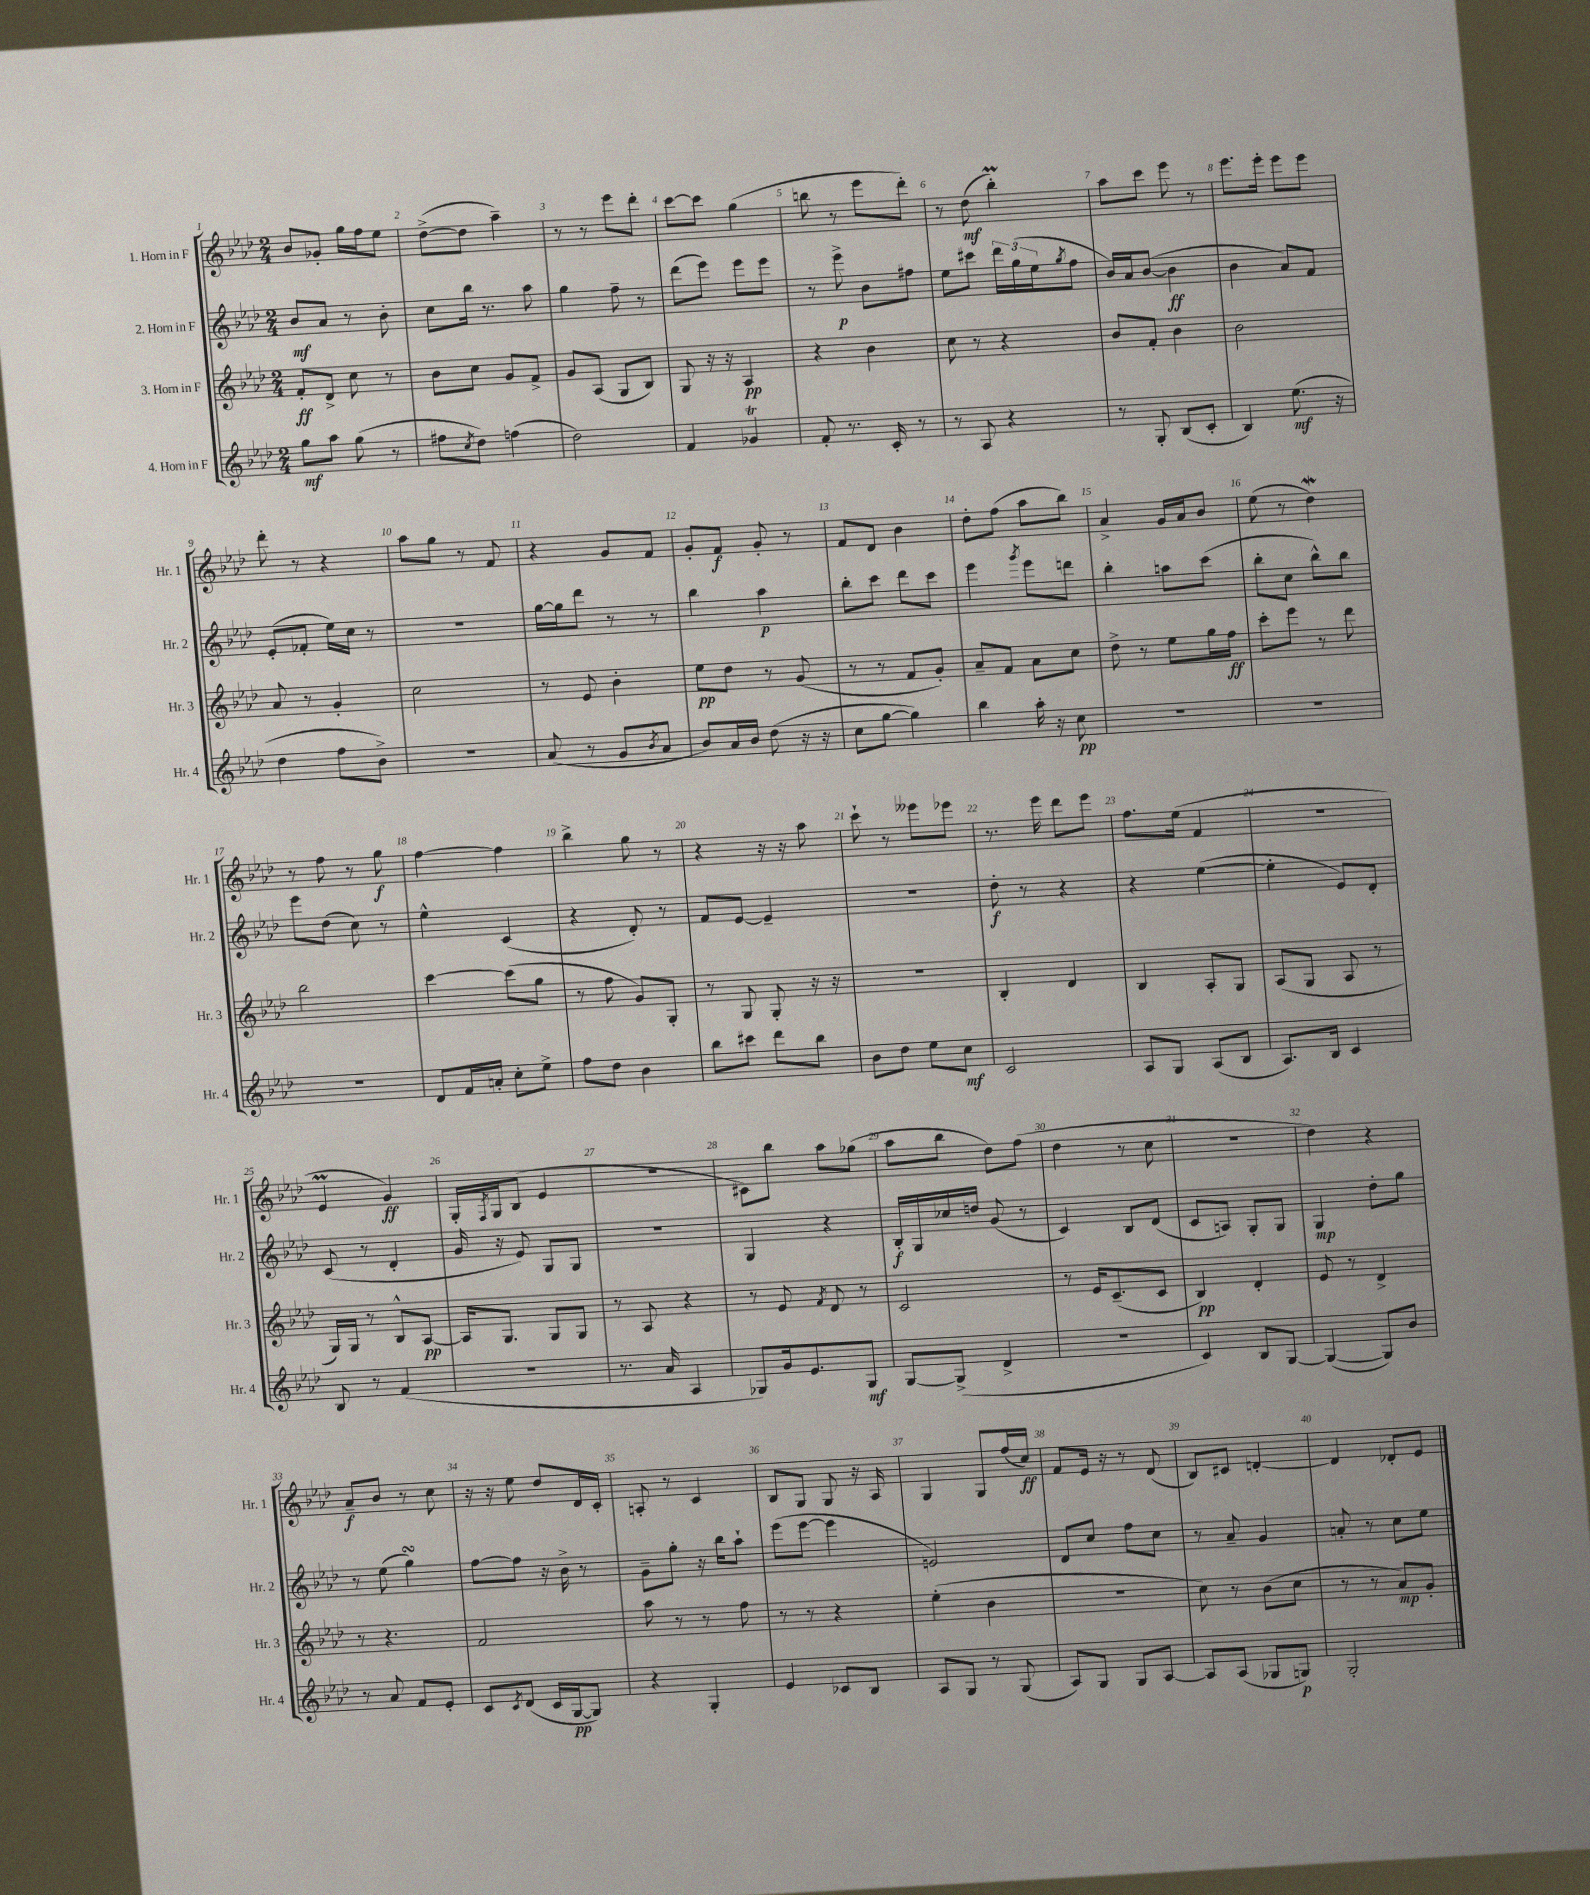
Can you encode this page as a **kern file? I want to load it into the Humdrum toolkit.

**kern	**kern	**kern	**kern
*staff4	*staff3	*staff2	*staff1
*clefG2	*clefG2	*clefG2	*clefG2
*k[b-e-a-d-]	*k[b-e-a-d-]	*k[b-e-a-d-]	*k[b-e-a-d-]
*M2/4	*M2/4	*M2/4	*M2/4
8gg	8f'	8b-	8b-
8aa-	8d-^	8a-	8g-'
(8gg	8cc	8r	16gg
.	.	.	16ff
8r	8r	8b-'	8ee-
=	=	=	=
8ff#	8b-	8cc	([8dd-^
8qcc	.	.	.
8dd-)	8cc	16bb-	8dd-]
.	.	8.r	.
(4ff	8g	.	4aa-~)
.	8f^	8aa-	.
=	=	=	=
2dd-)	8g	4gg	8r
.	(8A-	.	8r
.	8G	8ff~	8eee-
.	8B-)	8r	8ddd-'
=	=	=	=
4f	8G	(8ddd-	[8ccc
.	16r	8eee-)	8ccc]
.	16r	.	.
4g-	4A-	8eee-	(4gg
.	.	8eee-	.
=	=	=	=
8f'	4r	8r	8bb
8.r	.	8eee-^	8r
.	4b-	8b-	8eee-
16c'	.	.	.
8r	.	8ff#	8ddd-')
=	=	=	=
8r	8cc	8ee-	8r
8A-	8r	8ccc#	(8dd-
4r	4r	24ddd-	4bb-')
.	.	(24gg	.
.	.	24ee-	.
.	.	8qgg	.
.	.	8ff	.
=	=	=	=
8r	8b-	16b-)	8aa-
.	.	16a-	.
8G'	8f'	([8b-	8ccc
(8B-	4b-	4b-]	8eee-
8c'	.	.	8r
=	=	=	=
4B-)	2b-	4b-	8.eee-
.	.	.	16eee-'
(8.ee-	.	8a-)	8eee-
.	.	8f	8eee-
16r	.	.	.
=	=	=	=
4dd-	8a-	(8e-'	8ddd-'
.	8r	8f-'	8r
8ff	4g'	16ee-)	4r
.	.	16cc	.
8b-^)	.	8r	.
=	=	=	=
2r	2cc	2r	8aa-
.	.	.	8gg
.	.	.	8r
.	.	.	8f
=	=	=	=
(8a-	8r	[16gg	4r
.	.	16gg]	.
8r	8e-	8ddd-	.
8g	4b-'	8r	8g
8qb-	.	.	.
8a-	.	8r	8f
=	=	=	=
8b-)	8ee-	4bb-	8g'
16a-	8dd-	.	8f
16b-	.	.	.
(8dd-	8r	4aa-	8g'
16r	(8g	.	8r
16r	.	.	.
=	=	=	=
8cc	8r	8bb-'	8f
[8gg	8r	8ccc	8d-
4gg])	8f	8ddd-	4b-
.	8g')	8ccc	.
=	=	=	=
4bb-	8a-~	4eee-	8dd-'
.	8f	.	(8ff
.	.	8qggg	.
16aa-'	8a-	8eee-	8aa-
16r	.	.	.
8cc	8cc	8ddd	8bb-)
=	=	=	=
2r	8dd-^	4bb-'	4a-^
.	8r	.	.
.	8ee-	8aa	16g
.	.	.	16a-
.	16gg	(8ccc	8b-
.	16ff	.	.
=	=	=	=
2r	8ccc'	8bb-'	(8ee-
.	8eee-	8cc	8r
.	8r	8bb-^^)	4dd-)
.	8ddd-	8bb-	.
=	=	=	=
2r	2bb-	8eee-	8r
.	.	(8dd-	8ff
.	.	8cc)	8r
.	.	8r	8gg
=	=	=	=
8d-	[4ccc	4ee-^^	[4ff
16f	.	.	.
16a'	.	.	.
8cc'	(8ccc]	(4c	4ff]
8ee-^	8gg	.	.
=	=	=	=
8ff	8r	4r	4bb-^
8dd-	8ff	.	.
4b-	8g)	8d-')	8gg
.	8G'	8r	8r
=	=	=	=
8bb-	8r	8f	4r
8ccc#	8G	[8e-	.
8ddd-	8G'	4e-~]	16r
.	.	.	16r
8bb-	16r	.	8aa-
.	16r	.	.
=	=	=	=
8b-	2r	2r	8ccc`
8dd-	.	.	8r
8ee-	.	.	8eee--
8cc	.	.	8eee-
=	=	=	=
2c	4B-'	8dd-'	8.r
.	.	8r	.
.	.	.	16eee-
.	4d-	4r	8ddd-
.	.	.	8eee-
=	=	=	=
8A-	4B-	4r	8.ff
8G	.	.	.
.	.	.	(16ee-
(8A-	8A-'	([4ee-	4f
8B-	8G	.	.
=	=	=	=
8.A-)	(8A-	4ee-']	2r
.	8G	.	.
16B-	.	.	.
4c	8A-	8e-)	.
.	8r	8d-'	.
=	=	=	=
8B-	16G)	(8c	4e-
.	16G	.	.
8r	8r	8r	.
(4f	8B-^^	4d-'	4g)
.	[8A-	.	.
=	=	=	=
2r	16A-]	16g	16G'
.	.	.	8qF
.	8.G	16r	16G
.	.	8e-)	(8B-
.	8G	8G	4e-
.	8G	8G	.
=	=	=	=
8.r	8r	2r	2r
.	8A-	.	.
16a-	.	.	.
4A-	4r	.	.
=	=	=	=
8G-)	8r	4G	8c#)
16g	8e-	.	8bb-
8.e-	.	.	.
.	8qf	.	.
.	8d-	4r	8aa-
8G-	8r	.	(8gg-
=	=	=	=
[8G	2c	16B-'	8aa-
.	.	16G	.
(8G^]	.	16cc-	8bb-
.	.	16dd	.
4d-^	.	(8g	8dd-)
.	.	8r	(8ff
=	=	=	=
2r	8r	4c)	4dd-
.	16e-	.	.
.	(8.c~	.	.
.	.	8B-	8r
.	8c	(8d-	8cc
=	=	=	=
4c)	4B-)	8c	2r
.	.	8A)	.
8B-	4d-'	8G'	.
[8G	.	8G	.
=	=	=	=
(4G_	8e-	4G	4dd-)
.	8r	.	.
8G])	4d-^	8dd-'	4r
8b-	.	8gg	.
=	=	=	=
8r	8r	8r	8a-~
8a-	4.r	(8ee-	8b-
8f	.	4gg)	8r
8e-'	.	.	8cc
=	=	=	=
8c	2f	[8ff	16r
.	.	.	16r
8qc	.	.	.
(8d-	.	8ff]	8ee-
16c	.	16r	8dd-
[16G	.	16b-^	.
8G])	.	8r	16d-
.	.	.	16c'
=	=	=	=
4r	8aa-	8g~	8A'
.	8r	8gg'	8r
4G'	8r	16r	4c
.	.	16bb-	.
.	8ff	8aa-`	.
=	=	=	=
4e-	8r	(8eee-	8B-
.	8r	[8eee-	8G
8c-	4r	4eee-]	8G
8B-	.	.	16r
.	.	.	16A-
=	=	=	=
8A-	(4ee-'	2e)	4G
8G	.	.	.
8r	4b-	.	8G
(8G	.	.	(16ff
.	.	.	16cc)
=	=	=	=
8A-)	2r	8d-	8f
8G	.	8cc	16e-
.	.	.	16r
8G	.	8ff	8r
[8A-	.	8cc	(8d-
=	=	=	=
8A-]	8cc)	8r	8B-)
(8A-	8r	8a-~	8c#
8G-	(8b-	4g	[4d'
8G)	8cc	.	.
=	=	=	=
2G'	8r	8a'	4d]
.	8r	8r	.
.	8a-)	8cc	8d-'
.	8g'	8ee-	8e-
==	==	==	==
*-	*-	*-	*-
